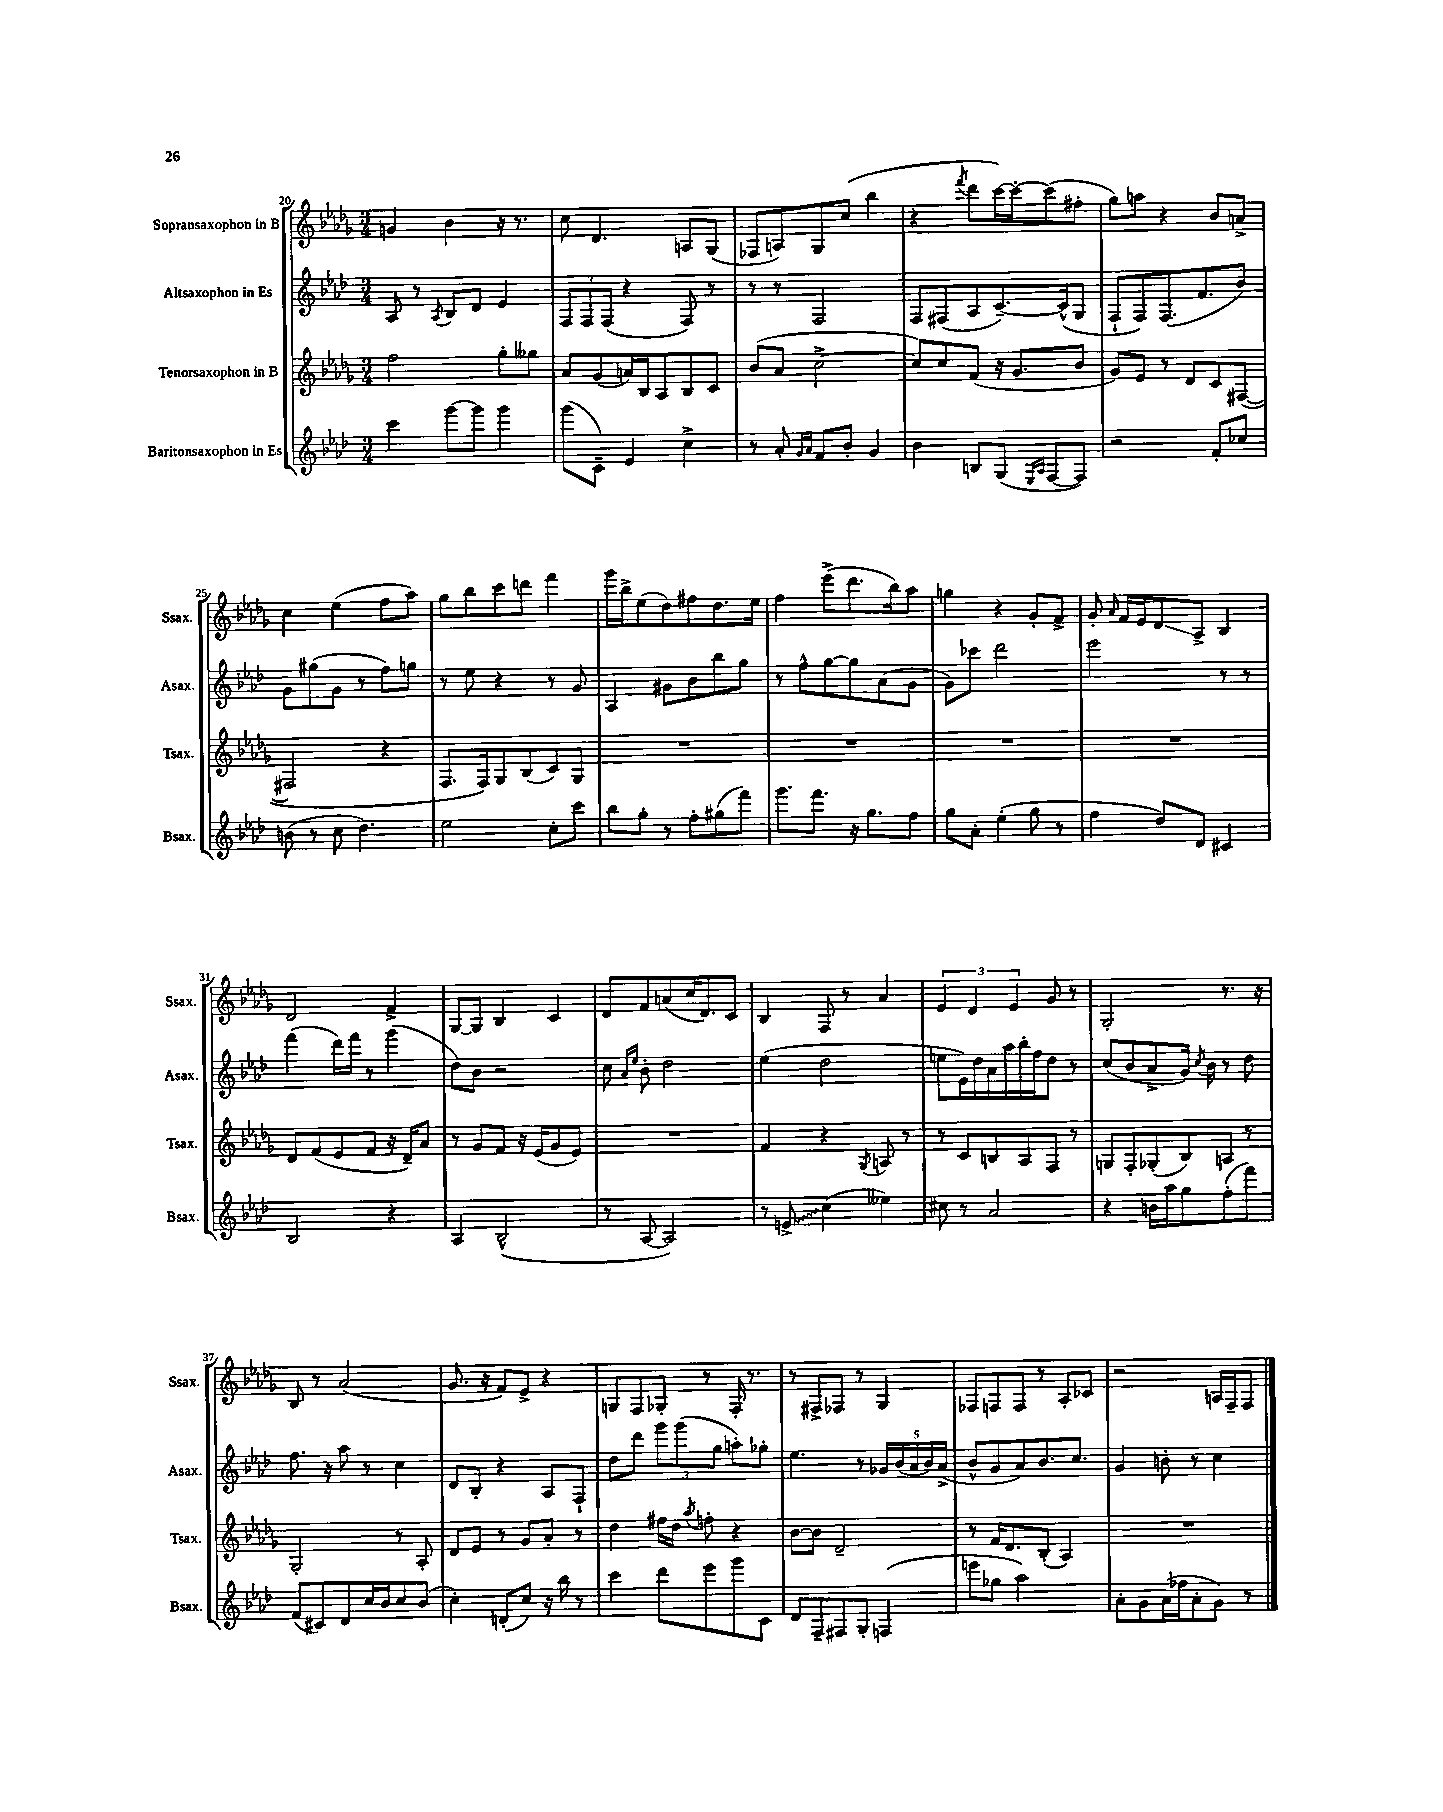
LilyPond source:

<<
\new StaffGroup <<
\new Staff = "s0" \with { instrumentName = "Sopransaxophon in B" shortInstrumentName = "Ssax." } {
    \clef treble \key des \major \numericTimeSignature \time 3/4
    \autoBeamOff g'4 bes'4 r16 r8. |
    c''8 des'4. a8[ ges8]( |
    fes8[ a8) ges8 c''8]( bes''4 |
    r4 \acciaccatura { f'''8 } des'''8[ c'''16~) c'''16~-. c'''8( fis''8]-. |
    ges''8[) a''8] r4 bes'8[ a'8]-> |
    c''4 ees''4( f''8[ aes''8]) |
    ges''8[ bes''8 c'''8 d'''8] f'''4 |
    ges'''16[ bes''16-> ees''8( des''8) fis''8 des''8. ees''16] |
    f''4 ees'''8[->( des'''8. bes''16) aes''8] |
    g''4 r4 ges'8[-. f'8]-> |
    ges'8-. \grace { aes'16 } f'16[ ees'16 des'8\glissando aes8]-> bes4 |
    des'2 f'4-> |
    ges8[~ ges8] bes4 c'4 |
    des'8[ f'8 a'8( c''16 des'8.) c'8] |
    bes4 f8 r8 aes'4 |
    \tuplet 3/2 { ees'4 des'4 ees'4 } ges'8 r8 |
    ges2-. r8. r16 |
    bes8 r8 aes'2( |
    ges'8. r16 f'8[) ees'8]-> r4 |
    g8[ f8 ges8]-. r8 f16-. r8. |
    r8 fis8[-> fes8] r8 ges4 |
    fes8[ f8 f8] r8 aes8[-. ces'8] |
    r2 a16[ f16-- f8] \bar "|." |
}
\new Staff = "s1" \with { instrumentName = "Altsaxophon in Es" shortInstrumentName = "Asax." } {
    \clef treble \key aes \major \numericTimeSignature \time 3/4
    \autoBeamOff aes8 r8 \acciaccatura { aes8 } bes8[ des'8] ees'4 |
    \tuplet 3/2 { f8[ f8 f8]( } r4 f8) r8 |
    r8 r8 f2 |
    f8[ fis8( aes8 c'8.~--) c'16-^( g8] |
    f8[-! f8) f8.( f'8. bes'8]) |
    g'8[ gis''8( g'8] r8 f''8[) g''8] |
    r8 ees''8 r4 r8 g'8 |
    aes4 gis'8[ bes'8 bes''8 g''8] |
    r8 f''8[-^ g''8~ g''8 aes'8( g'8] |
    g'8[) ces'''8] des'''2 |
    ees'''2 r8 r8 |
    f'''4( des'''16[) f'''16] r8 g'''4( |
    des''8[) bes'8] r2 |
    c''8 \grace { aes'16[ ees''16] } bes'8-. des''2 |
    ees''4( des''2 |
    e''8[ ees'16) des''16 aes'16 aes''16 bes''16-. f''16 des''8] r8 |
    c''8[( bes'8 aes'8-> g'16]) \acciaccatura { c''8 } bes'16 r8 des''8 |
    f''8. r16 aes''8 r8 c''4 |
    des'8[ bes8]-. r4 aes8[ f8]-! |
    des''8[ des'''8] \tuplet 3/2 { g'''8[ g'''8( g''8] } a''8[-.) ges''8]-. |
    ees''4. r8 \tuplet 5/4 { ges'16[ bes'16( aes'16 bes'16) aes'16]->( } |
    bes'8[-^ g'8 aes'8) bes'8. c''8.] |
    g'4 b'8-. r8 c''4 \bar "|." |
}
\new Staff = "s2" \with { instrumentName = "Tenorsaxophon in B" shortInstrumentName = "Tsax." } {
    \clef treble \key des \major \numericTimeSignature \time 3/4
    \autoBeamOff f''2 ges''8[-. geses''8] |
    aes'8[ ges'8( a'16) bes16 aes8 bes8 c'8] |
    bes'8[( aes'8] c''2~-> |
    c''8[) c''8 f'8]( r16 ges'8.[ bes'8] |
    ges'8[) ees'8] r8 des'8[ c'8 fis8]~( |
    fis2 r4 |
    f8.[ f16) ges8 bes8( c'8) ges8] |
    R2. |
    R2. |
    R2. |
    R2. |
    des'8[ f'8( ees'8 f'8] r16 des'16[--) aes'8] |
    r8 ges'8[ f'8] r16 ees'16[( ges'8 ees'8]) |
    R2. |
    f'4 r4 \acciaccatura { ges8 } a8 r8 |
    r8 c'8[ b8 aes8 f8] r8 |
    g8[ f8-. ges8-.( bes8) a8] r8 |
    ges2-. r8 aes8-. |
    des'8[ ees'8] r8 ges'8[ aes'8]-. r8 |
    des''4 fis''16[ des''16] \acciaccatura { aes''8 } f''8-. r4 |
    bes'8[~ bes'8] des'2-- |
    r8 f'16[ des'8. bes8]-.( aes4) |
    R2. \bar "|." |
}
\new Staff = "s3" \with { instrumentName = "Baritonsaxophon in Es" shortInstrumentName = "Bsax." } {
    \clef treble \key aes \major \numericTimeSignature \time 3/4
    \autoBeamOff c'''4 g'''8[~ g'''8] g'''4 |
    g'''8[( c'8]--) ees'4 c''4-> |
    r8 aes'8-. \grace { g'16[ aes'16] } f'8[ bes'8]-. g'4 |
    bes'4 b8[ g8]( \grace { ees16[ aes16] } f8[~ f8]) |
    r2 f'8[-. ces''8] |
    b'8( r8 c''8 des''4.) |
    ees''2 c''8[-. c'''8] |
    bes''8[ g''8]-. r8 f''8[-. gis''8( f'''8]) |
    g'''8.[ f'''8.] r16 g''8.[ f''8] |
    g''8[ aes'8]-. ees''4-.( g''8 r8 |
    f''4 des''8[) des'8] cis'4 |
    bes2 r4 |
    aes4 bes2-^( |
    r8 aes8~ aes2) |
    r8 \once \override Glissando.style = #'zigzag e'8->\glissando c''4( eeses''4) |
    cis''8 r8 aes'2 |
    r4 b'16[ aes''16 g''8 f''8-.( f'''8]) |
    f'8[( cis'8) des'8 c''16 bes'16 c''8 bes'8]( |
    c''4-.) d'8[-.( c''8]) r16 bes''16 r8 |
    c'''4 des'''8[ ees'''8 g'''8 c'8] |
    des'8[ f8-- fis8 g8]-. f4( |
    e'''8[ ges''8] aes''2) |
    aes'8[-. g'8 aes'16( fes''16 aes'8-. g'8]) r8 \bar "|." |
}
>>
>>
\layout { \context { \Score currentBarNumber = #20 } }
